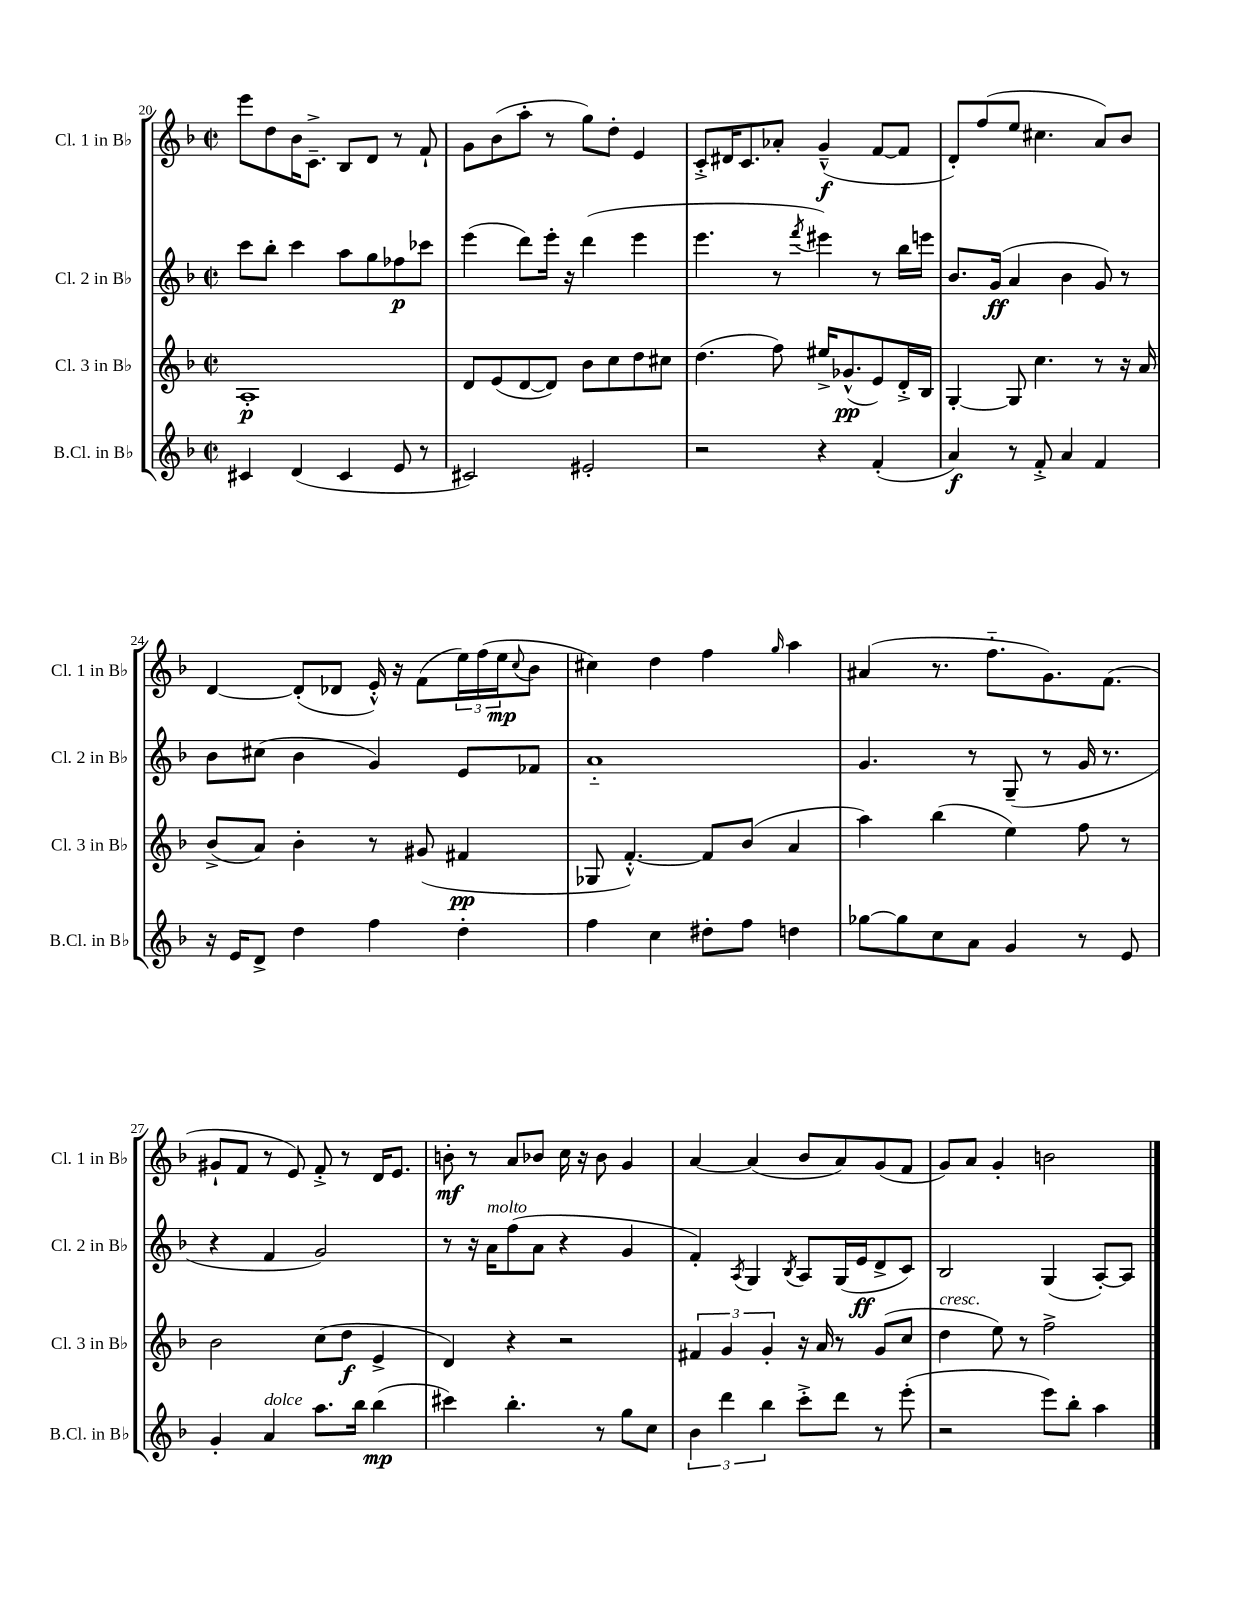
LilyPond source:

<<
\new StaffGroup <<
\new Staff = "s0" \with { instrumentName = "Cl. 1 in Bb" shortInstrumentName = "Cl. 1 in Bb" } {
    \clef treble \key f \major \defaultTimeSignature \time 2/2
    e'''8 d''8 bes'16 c'8.---> bes8 d'8 r8 f'8-! |
    g'8 bes'8( a''8-. r8 g''8) d''8-. e'4 |
    c'8-.-> dis'16 c'8. aes'8-. g'4---^\f( f'8~ f'8 |
    d'8-.) f''8( e''8 cis''4. a'8) bes'8 |
    d'4~ d'8-.( des'8 e'16-.-^) r16 f'8( \tuplet 3/2 { e''16) f''16( e''16\mp } \appoggiatura { c''8 } bes'8 |
    cis''4) d''4 f''4 \grace { g''16 } a''4 |
    ais'4( r8. f''8.-_ g'8.) f'8.( |
    gis'8-! f'8 r8 e'8) f'8-.-> r8 d'16 e'8. |
    b'8-.\mf r8 a'8 bes'8 c''16 r16 bes'8 g'4 |
    a'4~ a'4( bes'8 a'8) g'8( f'8 |
    g'8) a'8 g'4-. b'2 \bar "|." |
}
\new Staff = "s1" \with { instrumentName = "Cl. 2 in Bb" shortInstrumentName = "Cl. 2 in Bb" } {
    \clef treble \key f \major \defaultTimeSignature \time 2/2
    c'''8 bes''8-. c'''4 a''8 g''8 fes''8\p ces'''8 |
    e'''4( d'''8) e'''16-. r16 d'''4( e'''4 |
    e'''4. r8 \acciaccatura { f'''8 } eis'''4) r8 bes''16 e'''16 |
    bes'8. g'16\ff( a'4 bes'4 g'8) r8 |
    bes'8 cis''8( bes'4 g'4) e'8 fes'8 |
    a'1-_ |
    g'4. r8 g8--( r8 g'16 r8. |
    r4 f'4 g'2) |
    r8 r16 a'16^\markup { \italic "molto" } f''8( a'8 r4 g'4 |
    f'4-.) \acciaccatura { a8 } g4 \acciaccatura { bes8 } a8 g16( e'16\ff d'8-> c'8) |
    bes2 g4( a8~-.) a8 \bar "|." |
}
\new Staff = "s2" \with { instrumentName = "Cl. 3 in Bb" shortInstrumentName = "Cl. 3 in Bb" } {
    \clef treble \key f \major \defaultTimeSignature \time 2/2
    a1-.\p |
    d'8 e'8( d'8~ d'8) bes'8 c''8 d''8 cis''8 |
    d''4.( f''8) eis''16-> ges'8.-^\pp( e'8) d'16-.-> bes16 |
    g4~-. g8 c''4. r8 r16 a'16 |
    bes'8->( a'8) bes'4-. r8 gis'8( fis'4\pp |
    ges8 f'4.~-.-^) f'8 bes'8( a'4 |
    a''4) bes''4( e''4) f''8 r8 |
    bes'2 c''8( d''8\f e'4-> |
    d'4) r4 r2 |
    \tuplet 3/2 { fis'4 g'4 g'4-. } r16 a'16 r8 g'8( c''8 |
    d''4^\markup { \italic "cresc." } e''8) r8 f''2-> \bar "|." |
}
\new Staff = "s3" \with { instrumentName = "B.Cl. in Bb" shortInstrumentName = "B.Cl. in Bb" } {
    \clef treble \key f \major \defaultTimeSignature \time 2/2
    cis'4 d'4( cis'4 e'8 r8 |
    cis'2) eis'2-. |
    r2 r4 f'4-.( |
    a'4\f) r8 f'8-.-> a'4 f'4 |
    r16 e'16 d'8-> d''4 f''4 d''4-. |
    f''4 c''4 dis''8-. f''8 d''4 |
    ges''8~ ges''8 c''8 a'8 g'4 r8 e'8 |
    g'4-. a'4^\markup { \italic "dolce" } a''8. bes''16 bes''4\mp( |
    cis'''4) bes''4.-. r8 g''8 c''8 |
    \tuplet 3/2 { bes'4 d'''4 bes''4 } c'''8-.-> d'''8 r8 e'''8-.( |
    r2 e'''8) bes''8-. a''4 \bar "|." |
}
>>
>>
\layout { \context { \Score currentBarNumber = #20 } }
